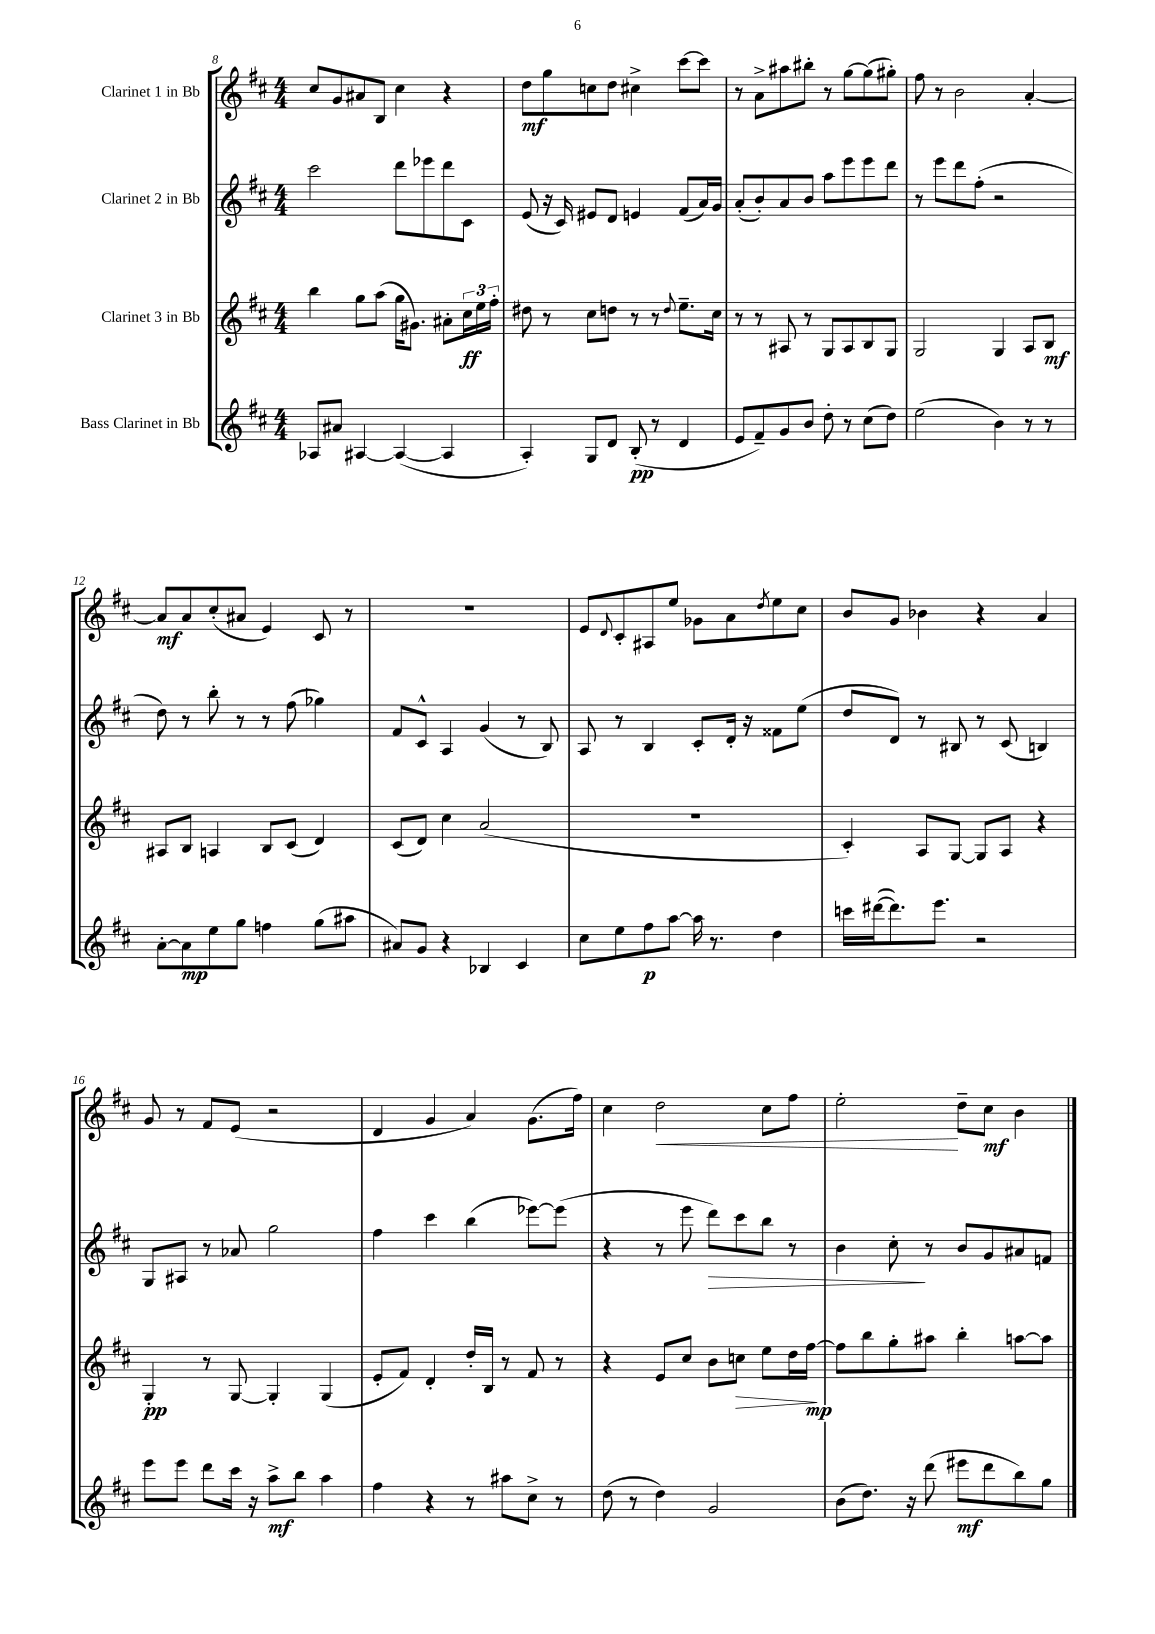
<<
\new StaffGroup <<
\new Staff = "s0" \with { instrumentName = "Clarinet 1 in Bb" } {
    \clef treble \key d \major \numericTimeSignature \time 4/4
    cis''8 g'8 ais'8 b8 cis''4 r4 |
    d''8\mf g''8 c''8 d''8 cis''4-> cis'''8~ cis'''8 |
    r8 a'8-> ais''8 bis''8-. r8 g''8~ g''8( gis''8-.) |
    fis''8 r8 b'2 a'4~-. |
    a'8\mf a'8 cis''8-.( ais'8 e'4) cis'8 r8 |
    r1 |
    e'8 \appoggiatura { d'8 } cis'8-. ais8 e''8 ges'8 a'8 \acciaccatura { d''8 } e''8 cis''8 |
    b'8 g'8 bes'4 r4 a'4 |
    g'8 r8 fis'8 e'8( r2 |
    d'4 g'4 a'4) g'8.( fis''16) |
    cis''4 d''2\< cis''8 fis''8 |
    e''2-.\! d''8-- cis''8\mf b'4 \bar "|." |
}
\new Staff = "s1" \with { instrumentName = "Clarinet 2 in Bb" } {
    \clef treble \key d \major \numericTimeSignature \time 4/4
    cis'''2 d'''8 ees'''8 d'''8 cis'8 |
    e'8( r16 cis'16) eis'8 d'8 e'4 fis'8( a'16) g'16 |
    a'8-.( b'8-.) a'8 b'8 a''8 e'''8 e'''8 d'''8 |
    r8 e'''8 d'''8 fis''8-.( r2 |
    d''8) r8 b''8-. r8 r8 fis''8( ges''4) |
    fis'8 cis'8-^ a4 g'4( r8 b8) |
    a8 r8 b4 cis'8-. d'16-. r16 fisis'8 e''8( |
    d''8 d'8) r8 bis8 r8 cis'8( b4) |
    g8 ais8 r8 aes'8 g''2 |
    fis''4 cis'''4 b''4( ees'''8~) ees'''8( |
    r4 r8 e'''8 d'''8\>) cis'''8 b''8 r8 |
    b'4 cis''8-.\! r8 b'8 g'8 ais'8 f'8 \bar "|." |
}
\new Staff = "s2" \with { instrumentName = "Clarinet 3 in Bb" } {
    \clef treble \key d \major \numericTimeSignature \time 4/4
    b''4 g''8 a''8( g''16 gis'8.) ais'8-. \tuplet 3/2 { cis''16\ff e''16 fis''16-. } |
    dis''8 r8 cis''8 d''8 r8 r8 \appoggiatura { d''8 } e''8.-- cis''16 |
    r8 r8 ais8 r8 g8 ais8 b8 g8 |
    g2 g4 a8 b8\mf |
    ais8 b8 a4 b8 cis'8( d'4) |
    cis'8( d'8) cis''4 a'2( |
    R1 |
    cis'4-.) a8 g8~ g8 a8 r4 |
    g4-.\pp r8 g8~ g4-. g4( |
    e'8-. fis'8) d'4-. d''16-. b16 r8 fis'8 r8 |
    r4 e'8 cis''8 b'8 c''8\> e''8 d''16 fis''16~\mp\! |
    fis''8 b''8 g''8-. ais''8 b''4-. a''8~ a''8 \bar "|." |
}
\new Staff = "s3" \with { instrumentName = "Bass Clarinet in Bb" } {
    \clef treble \key d \major \numericTimeSignature \time 4/4
    aes8 ais'8 ais4~ ais4~( ais4 |
    a4-.) g8 d'8 b8-.\pp( r8 d'4 |
    e'8 fis'8--) g'8 b'8 d''8-. r8 cis''8( d''8) |
    e''2( b'4) r8 r8 |
    a'8~-. a'8\mp e''8 g''8 f''4 g''8( ais''8 |
    ais'8) g'8 r4 bes4 cis'4 |
    cis''8 e''8 fis''8\p a''8~ a''16 r8. d''4 |
    c'''16 dis'''16~( dis'''8.) e'''8. r2 |
    e'''8 e'''8 d'''8 cis'''16 r16 a''8->\mf b''8 a''4 |
    fis''4 r4 r8 ais''8 cis''8-> r8 |
    d''8( r8 d''4) g'2 |
    b'8( d''8.) r16 d'''8( eis'''8\mf d'''8 b''8) g''8 \bar "|." |
}
>>
>>
\layout { \context { \Score currentBarNumber = #8 } }
